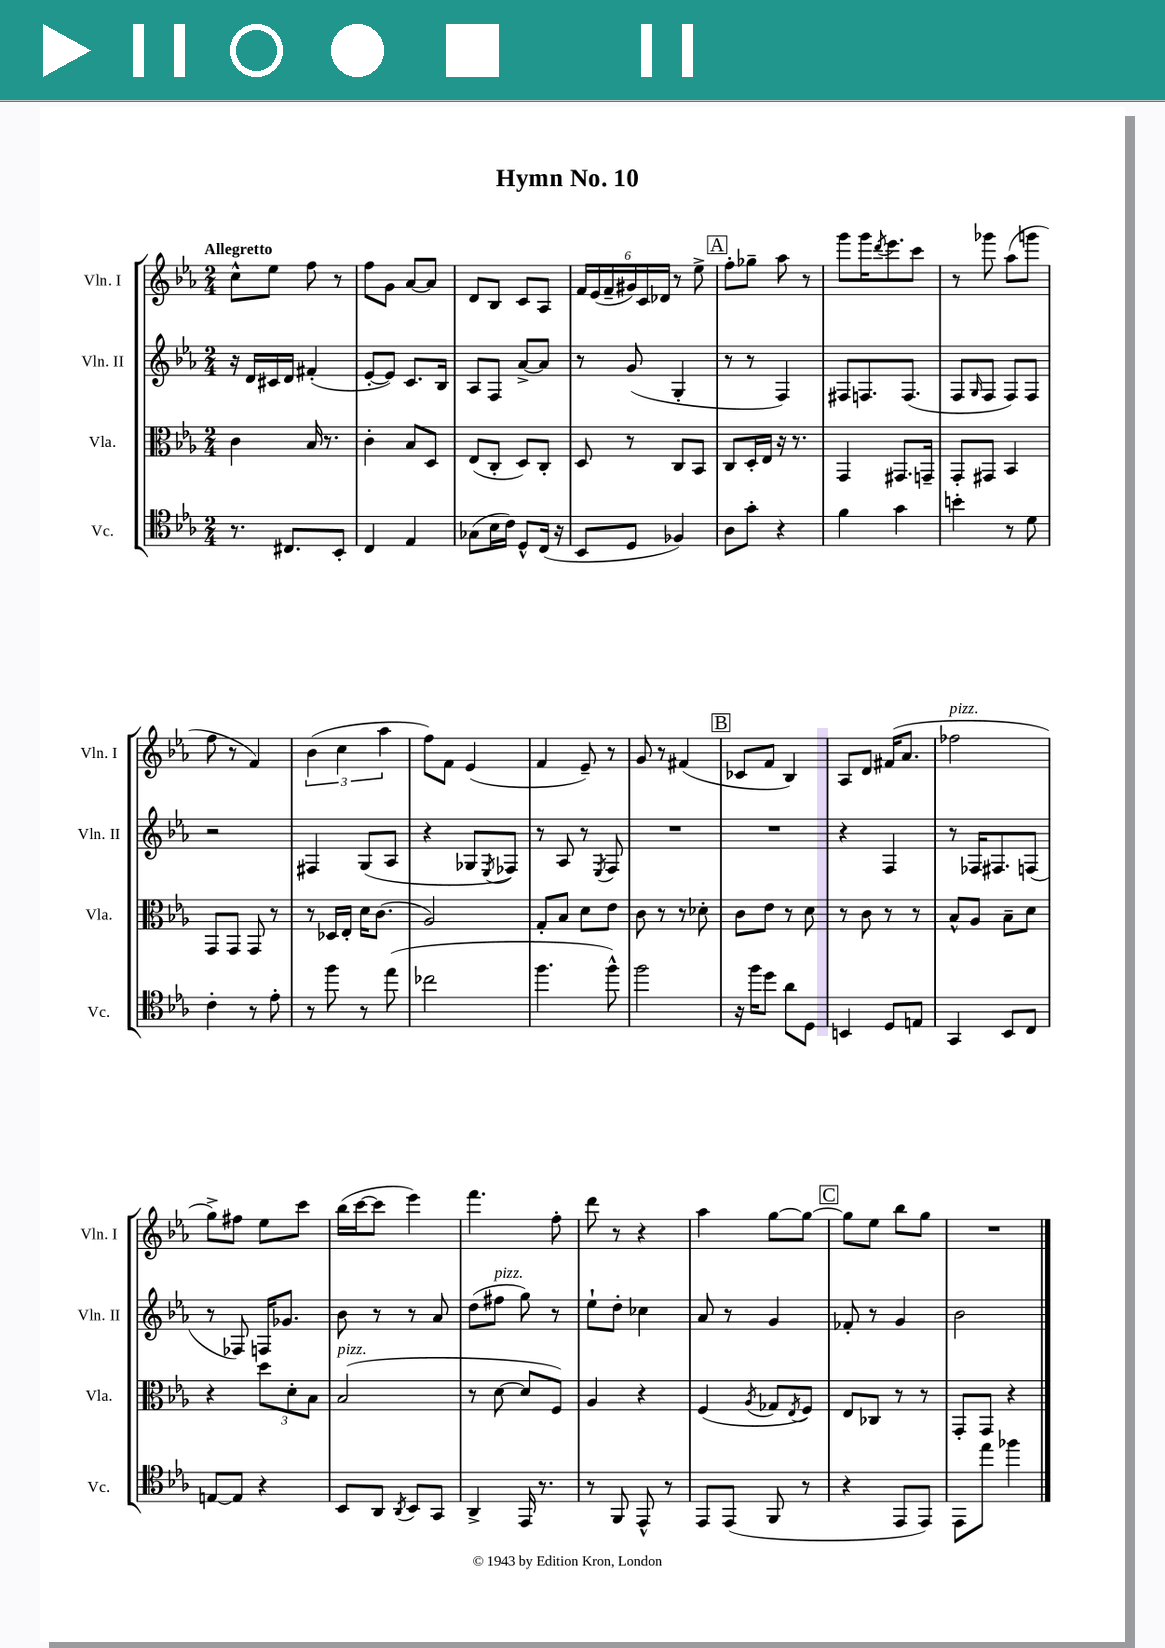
\header { title = "Hymn No. 10" }
<<
\new StaffGroup <<
\new Staff = "s0" \with { instrumentName = "Vln. I" shortInstrumentName = "Vln. I" } {
    \clef treble \key ees \major \numericTimeSignature \time 2/4 \tempo "Allegretto"
    c''8-^ ees''8 f''8 r8 |
    f''8 g'8 aes'8~ aes'8 |
    d'8 bes8 c'8 aes8 |
    \tuplet 6/4 { f'16 ees'16( f'16-- gis'16) c'16 des'16 } r8 ees''8-> |
    \mark \markup { \box "A" } f''8-. ges''8-- aes''8 r8 |
    g'''8 g'''16 \acciaccatura { d'''8 } ees'''8. c'''8 |
    r8 ges'''8 aes''8( g'''8 |
    f''8 r8 f'4) |
    \tuplet 3/2 { bes'4( c''4 aes''4 } |
    f''8) f'8 ees'4( |
    f'4 ees'8--) r8 |
    g'8 r8 fis'4( |
    \mark \markup { \box "B" } ces'8 f'8 bes4) |
    aes8 d'8 fis'16( aes'8. |
    fes''2^\markup { \italic "pizz." } |
    g''8->) fis''8 ees''8 c'''8 |
    bes''16( c'''16~ c'''8 ees'''4) |
    f'''4. f''8-. |
    d'''8 r8 r4 |
    aes''4 g''8~ g''8~ |
    \mark \markup { \box "C" } g''8 ees''8 bes''8 g''8 |
    R2 \bar "|." |
}
\new Staff = "s1" \with { instrumentName = "Vln. II" shortInstrumentName = "Vln. II" } {
    \clef treble \key ees \major \numericTimeSignature \time 2/4
    r16 d'16 cis'16 d'16 fis'4-.( |
    ees'8~-. ees'8) c'8. bes16 |
    aes8 f8 aes'8~-> aes'8 |
    r8 g'8( g4-. |
    \mark \markup { \box "A" } r8 r8 f4) |
    fis8 f8. f8.( |
    f8 \grace { g16 } f8 f8) f8 |
    r2 |
    fis4 g8( aes8 |
    r4 ges8 \acciaccatura { ees8 } fes8) |
    r8 aes8 r8 \acciaccatura { ees8 } f8 |
    R2 |
    \mark \markup { \box "B" } R2 |
    r4 f4 |
    r8 fes16 fis8. f8( |
    r8 fes8) f16 ges'8. |
    bes'8 r8 r8 aes'8 |
    d''8( fis''8^\markup { \italic "pizz." } g''8) r8 |
    ees''8-! d''8-. ces''4 |
    aes'8 r8 g'4 |
    \mark \markup { \box "C" } fes'8-. r8 g'4 |
    bes'2 \bar "|." |
}
\new Staff = "s2" \with { instrumentName = "Vla." shortInstrumentName = "Vla." } {
    \clef alto \key ees \major \numericTimeSignature \time 2/4
    c'4 bes16 r8. |
    c'4-. bes8 d8 |
    ees8( c8-. d8) c8-. |
    d8 r8 c8 bes,8 |
    \mark \markup { \box "A" } c8 d16-. ees16 r16 r8. |
    g,4 gis,8. g,16-- |
    g,8-. gis,8 bes,4 |
    g,8 g,8 g,8 r8 |
    r8 des16 ees16-. d'16 c'8.( |
    aes2) |
    g8-. bes8 d'8 ees'8 |
    c'8 r8 r8 des'8-. |
    \mark \markup { \box "B" } c'8 ees'8 r8 d'8 |
    r8 c'8 r8 r8 |
    bes8-^ aes8 bes8-- d'8 |
    r4 \tuplet 3/2 { d''8 d'8-. bes8 } |
    bes2^\markup { \italic "pizz." }( |
    r8 d'8~ d'8 f8) |
    aes4 r4 |
    f4( \acciaccatura { aes8 } ges8 \acciaccatura { ees8 } f8) |
    \mark \markup { \box "C" } ees8 ces8 r8 r8 |
    g,8-. g,8 r4 \bar "|." |
}
\new Staff = "s3" \with { instrumentName = "Vc." shortInstrumentName = "Vc." } {
    \clef tenor \key ees \major \numericTimeSignature \time 2/4
    r8. cis8. bes,8-. |
    c4 ees4 |
    ges8( bes16 c'16) d8-^ c16( r16 |
    bes,8 d8 fes4) |
    \mark \markup { \box "A" } aes8 g'8-. r4 |
    f'4 g'4 |
    b'4-. r8 d'8 |
    c'4-. r8 ees'8-. |
    r8 f''8 r8 ees''8( |
    ces''2 |
    f''4. f''8-^) |
    f''2 |
    \mark \markup { \box "B" } r16 f''16 d''8 aes'8 d8 |
    b,4 d8 e8 |
    g,4 bes,8 c8 |
    e8~ e8 r4 |
    bes,8 aes,8 \acciaccatura { aes,8 } bes,8 g,8 |
    aes,4-> ees,16 r8. |
    r8 f,8 ees,8-^ r8 |
    ees,8 ees,8( f,8 r8 |
    \mark \markup { \box "C" } r4 ees,8 ees,8) |
    ees,8 ees''8 fes''4 \bar "|." |
}
>>
>>
\layout { \context { \Score \remove "Bar_number_engraver" } }
